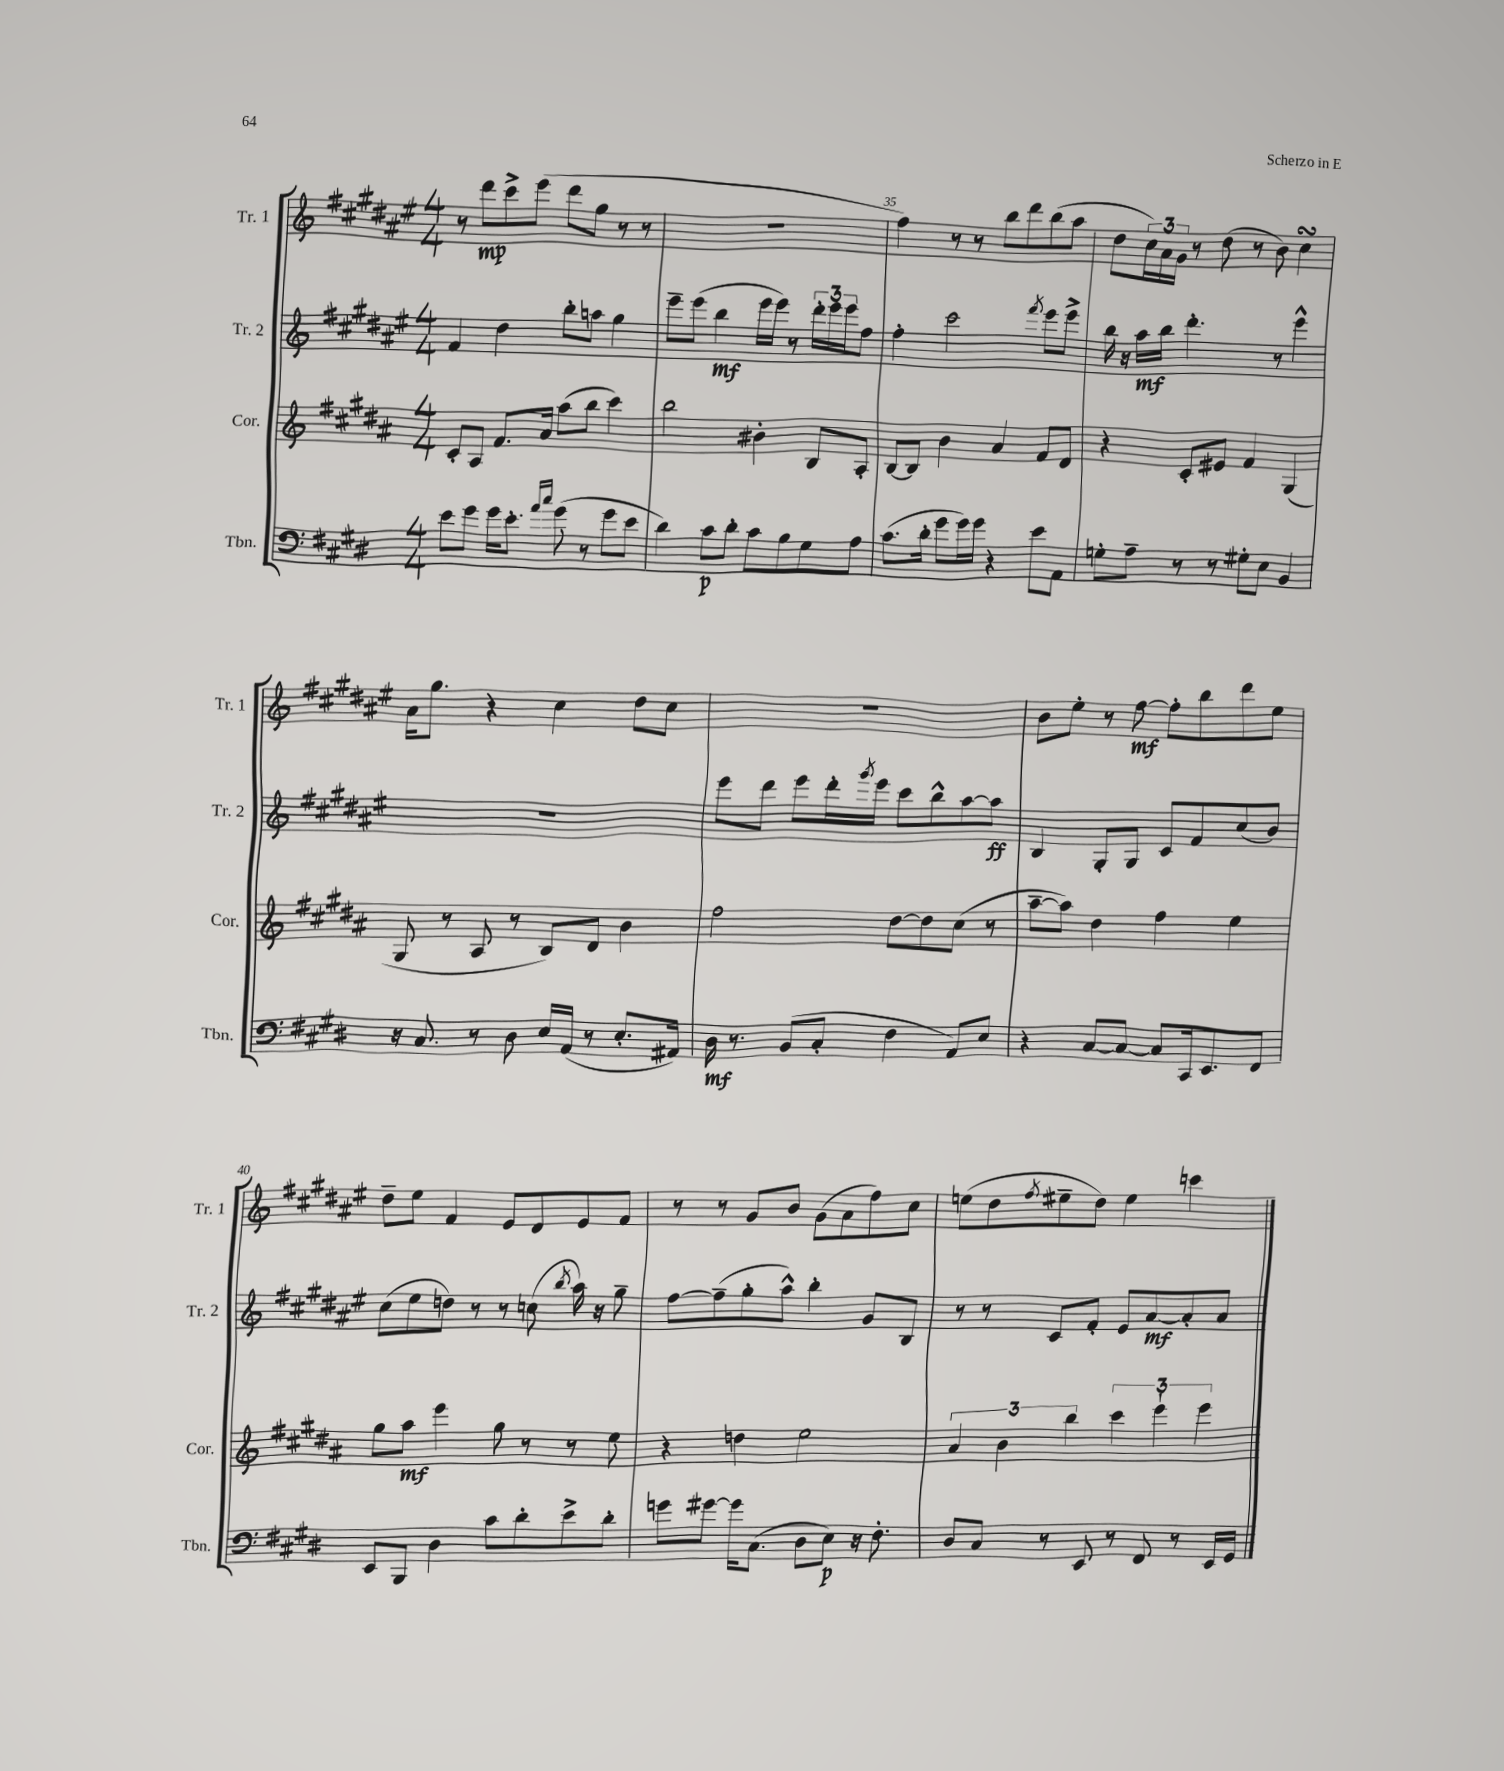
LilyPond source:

<<
\new StaffGroup <<
\new Staff = "s0" \with { instrumentName = "Tr. 1" shortInstrumentName = "Tr. 1" } {
    \clef treble \key fis \major \numericTimeSignature \time 4/4
    r8 dis'''8\mp cis'''8-> eis'''8( dis'''8 gis''8 r8 r8 |
    R1 |
    fis''4) r8 r8 b''8 dis'''8 b''8( ais''8 |
    dis''8 \tuplet 3/2 { cis''16) ais'16 gis'16 } r8 dis''8( r8 b'8) cis''4\turn |
    ais'16 gis''8. r4 cis''4 dis''8 cis''8 |
    R1 |
    b'8 eis''8-. r8 fis''8~\mf fis''8-. b''8 dis'''8 eis''8 |
    dis''8-- eis''8 fis'4 eis'8 dis'8 eis'8 fis'8 |
    r8 r8 gis'8 b'8 gis'8( ais'8 fis''8) cis''8 |
    e''8( dis''8 \acciaccatura { fis''8 } eis''8-- dis''8) eis''4 c'''4 \bar "|." |
}
\new Staff = "s1" \with { instrumentName = "Tr. 2" shortInstrumentName = "Tr. 2" } {
    \clef treble \key fis \major \numericTimeSignature \time 4/4
    fis'4 dis''4 b''8-. a''8 gis''4 |
    eis'''8-- eis'''8( b''4\mf eis'''16 eis'''16) r8 \tuplet 3/2 { dis'''16-. eis'''16 eis'''16 } fis''8 |
    fis''4-. cis'''2 \acciaccatura { fis'''8 } eis'''8 eis'''8-> |
    b''16 r16 ais''16\mf b''16 dis'''4.-. r8 eis'''4-^ |
    R1 |
    eis'''8 dis'''8 eis'''8 dis'''16-. \acciaccatura { gis'''8 } eis'''16 cis'''8 b''8-^ ais''8~ ais''8\ff |
    b4 gis8-. gis8 cis'8 fis'8 cis''8( b'8) |
    cis''8( eis''8 d''8) r8 r8 c''8( \acciaccatura { b''8 } ais''16) r16 gis''8-- |
    fis''8~ fis''8--( gis''8-. ais''8-^) b''4-. gis'8 b8 |
    r8 r8 cis'8 fis'8-. eis'8 ais'8~\mf ais'8-. ais'8 \bar "|." |
}
\new Staff = "s2" \with { instrumentName = "Cor." shortInstrumentName = "Cor." } {
    \clef treble \key b \major \numericTimeSignature \time 4/4
    cis'8-. ais8 fis'8. ais'16 ais''8( b''8 cis'''4) |
    b''2 bis'4-. b8 ais8-. |
    b8~ b8 b'4 ais'4 fis'8 dis'8 |
    r4 cis'8-. eis'8 fis'4 gis4( |
    gis8 r8 ais8 r8 b8) dis'8 b'4 |
    fis''2 dis''8~ dis''8 cis''8( r8 |
    ais''8~-- ais''8) dis''4 fis''4 e''4 |
    gis''8 ais''8\mf e'''4 gis''8 r8 r8 e''8 |
    r4 d''4 e''2 |
    \tuplet 3/2 { ais'4 b'4 b''4 } \tuplet 3/2 { cis'''4 e'''4-! e'''4 } \bar "|." |
}
\new Staff = "s3" \with { instrumentName = "Tbn." shortInstrumentName = "Tbn." } {
    \clef bass \key e \major \numericTimeSignature \time 4/4
    e'8 gis'8 gis'16 e'8.-. \grace { a'16 cis''16 } gis'8( r8 gis'8 e'8 |
    dis'4) cis'8\p dis'8-. cis'8 b8 gis8 a8 |
    cis'8.( dis'16-. gis'8 gis'16) gis'16 r4 e'8 a,8 |
    g8-. a8-- r8 r8 gis8-. e8 b,4 |
    r16 cis8. r8 dis8 e16 a,16( r8 e8.-. ais,16) |
    dis16\mf r8. b,8( cis8-. fis4 a,8) e8 |
    r4 cis8~ cis8~ cis8 cis,16 e,8. fis,8 |
    e,8 b,,8 dis4 cis'8 dis'8-. e'8-> dis'8-. |
    g'8 gis'8~ gis'16 cis8.( dis8 e8\p) r16 fis8.-. |
    dis8 cis8 r8 e,8 r8 fis,8 r8 e,16 gis,16 \bar "|." |
}
>>
>>
\layout { \context { \Score currentBarNumber = #33 \override BarNumber.break-visibility = ##(#f #t #t) barNumberVisibility = #(every-nth-bar-number-visible 5) } }
